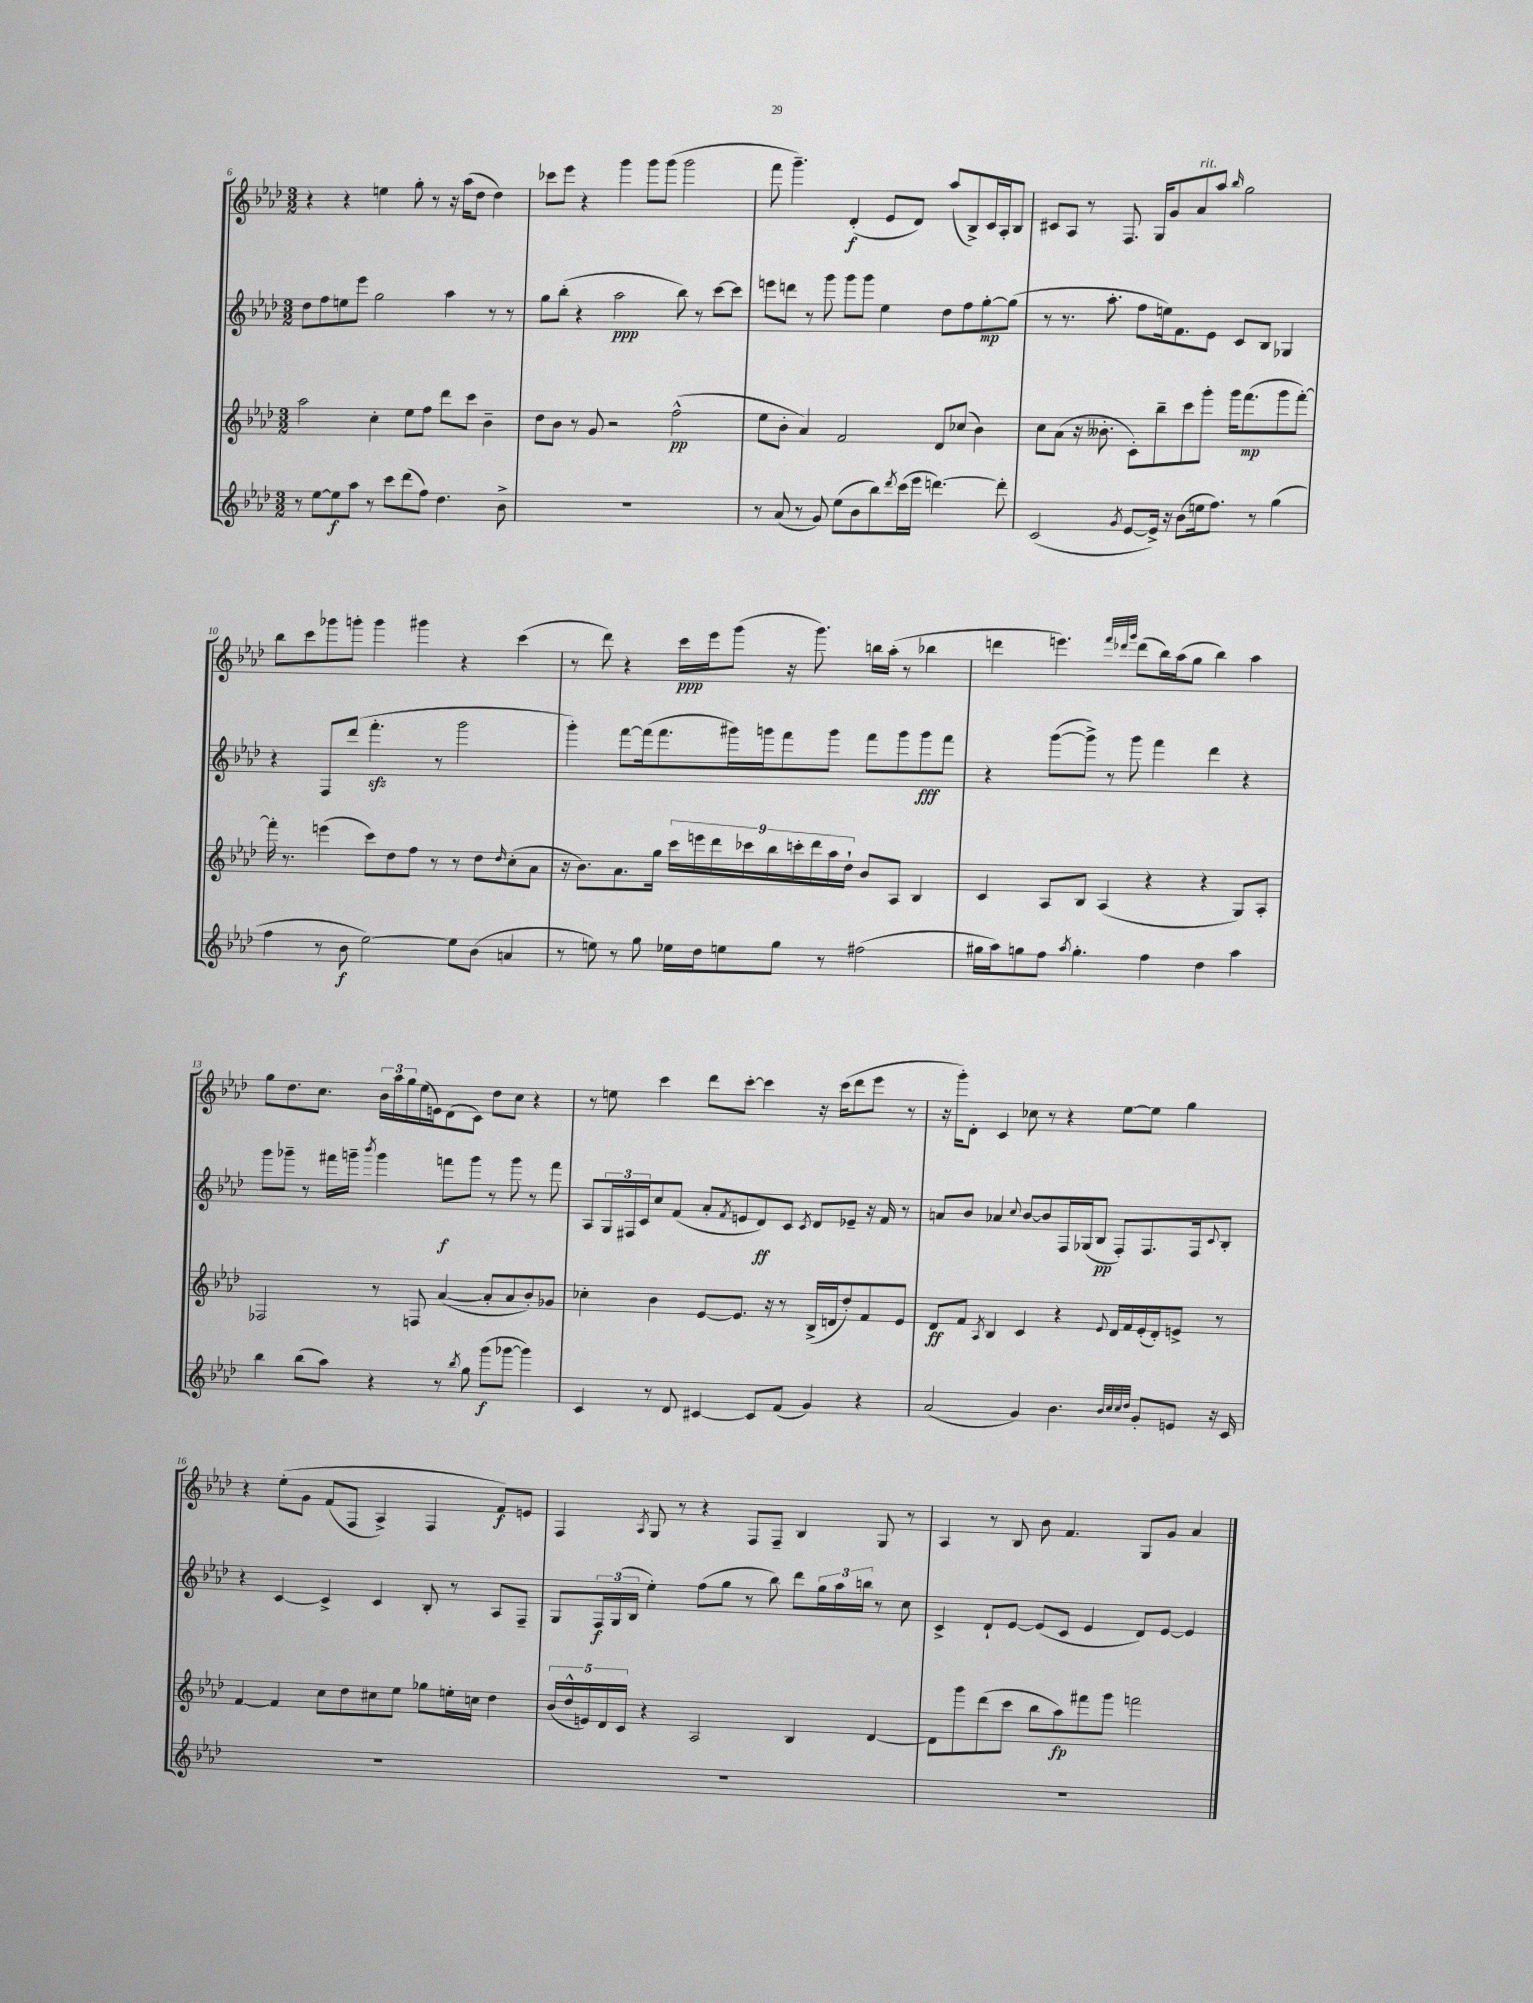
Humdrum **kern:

**kern	**kern	**kern	**kern
*staff4	*staff3	*staff2	*staff1
*clefG2	*clefG2	*clefG2	*clefG2
*k[b-e-a-d-]	*k[b-e-a-d-]	*k[b-e-a-d-]	*k[b-e-a-d-]
*M3/2	*M3/2	*M3/2	*M3/2
8r	2aa-	8dd-	4r
[8ee-	.	8ff	.
8ee-]	.	8ee	4r
8aa-	.	8eee-	.
8r	4cc'	2gg	4ee
8ccc	.	.	.
(8ddd-	8ee-	.	8gg'
8ff)	8ff	.	8r
4.dd-	8ddd-	4aa-	16r
.	.	.	(16aa-
.	8ccc	.	8dd-
.	4b-~	8r	4dd-)
8b-^	.	8r	.
=	=	=	=
1.r	8dd-	8gg	8ccc-
.	8b-	(8bb-'	8eee-
.	8r	4r	4r
.	8g	.	.
.	2r	2aa-	4ggg
.	.	.	8ggg
.	.	.	(8ggg
.	(2ff^^	8bb-)	2ggg
.	.	8r	.
.	.	[8ccc	.
.	.	8ccc]	.
=	=	=	=
8r	8ee-	8eee	8fff
(8a-	8b-'	8ddd	4.ggg~)
8r	4a-)	8r	.
8g)	.	8ggg	.
(8ee-	2f	8ggg	(4d-'
8b-	.	8ggg	.
8bb-)	.	4ee-	8e-
8qddd-	.	.	.
(16ccc	.	.	8d-)
16eee-	.	.	.
[4.ddd)	8d-	8dd-	(8aa-
.	(8cc-	8ff	8B-^)
.	4b-)	[8gg'	16c
.	.	.	16A-'
8ddd']	.	(8gg]	8B-
=	=	=	=
(2c	8cc	8r	8c#
.	(8a-	8.r	8A-
.	16r	.	8r
.	8.b--'	8.aa-'	.
.	.	.	8.F
8qg	.	.	.
[8e-	8c')	8ff	.
.	.	.	16G
16e-^])	8bb-~	16ee)	8g
16r	.	8.f	.
(8b-	8ccc	.	8a-
16ee	8ggg'	8e-	8aa-
8.ff)	.	.	.
.	.	.	16qqbb-
.	16ggg	8c	2gg
.	(8.fff	.	.
8r	.	8B-	.
(4gg	8ggg	4G-	.
.	[8fff')	.	.
=	=	=	=
4ff	16fff']	4r	8bb-
.	8.r	.	.
.	.	.	8ccc
8r	(4eee	8F	8ggg-
8b-	.	(8ddd-	8ggg'
[2ee-)	8ccc)	4.fff'	4ggg
.	8dd-	.	.
.	8ff	.	4ggg#
.	8r	8r	.
8ee-]	8r	2ggg	4r
(8b-	8dd-	.	.
.	16qqdd-	.	.
4a	(8cc'	.	(4ccc
.	8a-	.	.
=	=	=	=
8r	16r	4ggg')	8r
.	8.b-)	.	.
8ee)	.	.	8ddd-)
8r	8.a-	[8fff	4r
8gg	.	(16fff]	.
.	16gg	8.fff	.
16ee-	18ccc	.	16ccc
.	18eee	.	.
16dd-	.	.	16eee-
.	18ddd-	.	.
8ee	.	16ggg#)	(8ggg
.	18ccc-	.	.
.	.	16ggg	.
.	18bb-	.	.
8gg	.	8fff	16r
.	18ccc'	.	.
.	.	.	8.ggg)
.	18ddd-	.	.
8r	.	8ggg	.
.	18aa-	.	.
.	18dd-`	.	.
(2ff#	8b-	8fff	16bb
.	.	.	(16aa-'
.	8A-	8ggg	8r
.	4B-	8ggg	4bb-
.	.	8fff	.
=	=	=	=
16gg#	4c	4r	4ddd
16aa-)	.	.	.
8gg	.	.	.
8ff	8A-	([8ggg	4.eee)
8qaa-	.	.	.
4.gg'	8B-	8ggg^])	.
.	(4A-	8r	.
.	.	.	32qqfff
.	.	.	32qqddd-
.	.	.	32qqggg
.	.	8ggg	(8ddd-
4ff	4r	4fff	16bb-)
.	.	.	(16aa-
.	.	.	8gg
4dd-	4r	4ddd-	4bb-)
4aa-	8G)	4r	4aa-
.	8A-'	.	.
=	=	=	=
4bb-	2F-	8ggg	8gg
.	.	8ggg-~	8.dd-
(8bb-	.	8r	.
.	.	.	8.cc
8aa-)	.	16fff#	.
.	.	16ggg~	.
.	.	8qbbb-	.
4r	8r	4ggg	24b-
.	.	.	24aa-
.	.	.	24gg
.	8F	.	(16ee-
.	.	.	16e)
8r	([4a-	8fff	(8d-
8qbb-	.	.	.
8gg	.	8ggg	8c)
(8ggg	8a-']	8r	8dd-
[8ggg-	8a-	8ggg	8cc
4ggg-])	8b-')	8r	4r
.	8g-	8fff	.
=	=	=	=
4c	4cc-'	8A-	8r
.	.	24G	8ee
.	.	24F#	.
.	.	24c	.
8r	4b-	8cc	4ccc
8d-	.	(8f	.
[4c#	[8e-	8a-'	8ddd-
.	.	8qf	.
.	8.e-]	8e	[8ccc'
8c#]	.	8d-)	4ccc]
.	16r	.	.
(8f	8r	8c	.
.	.	8qc	.
4g)	(16B-^	8d-	16r
.	16d	.	(16ccc
.	8dd-')	8e-~	8ddd-
4r	8f	16r	8eee-
.	.	16f	.
.	8e-	8r	8r
=	=	=	=
(2a-	8d-	8a	16r
.	.	.	16ggg')
.	8f	8b-	8d-'
.	8qA-	.	.
.	4B-	4a-	4c
.	.	8qqcc	.
4g)	4c	[8b-	8cc-
.	.	8b-]	8r
4.b-	4r	16F	4r
.	.	(16G-	.
.	.	8B-	.
.	8qqe-	.	.
.	16d-	8F')	[8ee-
.	16f	.	.
32qqb-	.	.	.
32qqcc	.	.	.
32qqcc	.	.	.
32qqdd-	.	.	.
8g'	(16e-'	8.F	8ee-]
.	16d-')	.	.
8e	8e^	.	4gg
.	.	16F	.
.	.	8qqc	.
16r	8r	8B-'	.
16c	.	.	.
=	=	=	=
1.r	[4f	4r	4r
.	4f]	[4c	&(8ee-'
.	.	.	8g
.	8cc	4c^]	(8f
.	8dd-	.	8F
.	8cc#	4c	4A-^)
.	8ee-	.	.
.	8gg-	8B-'	4F
.	16ee'	8r	.
.	16cc	.	.
.	4dd-	8A-	8f&)
.	.	8F~	8e
=	=	=	=
1.r	(20b-	8G	4F
.	20dd-^^	.	.
.	20e)	.	.
.	.	24F	.
.	20d-	.	.
.	.	(24G	.
.	20c	.	.
.	.	24B-	.
.	.	.	8qA-
.	4r	4ee-')	8G
.	.	.	8r
.	2A-	(8ff	4r
.	.	8gg	.
.	.	8r	8F
.	.	8bb-)	8F~
.	4B-	8ddd-	4B-
.	.	24gg	.
.	.	24aa-	.
.	.	24bb	.
.	[4d-	8r	8G
.	.	8cc	8r
=	=	=	=
1.r	8d-]	4c^	4A-
.	8ggg	.	.
.	(8ddd-	8d-`	8r
.	8ccc	[8e-	8B-
.	8bb-	(8e-]	8b-
.	8aa-)	8c	4.f
.	8fff#	4e-	.
.	8ggg	.	.
.	2fff	8d-)	8G
.	.	[8e-	8g
.	.	4e-]	4a-
==	==	==	==
*-	*-	*-	*-
